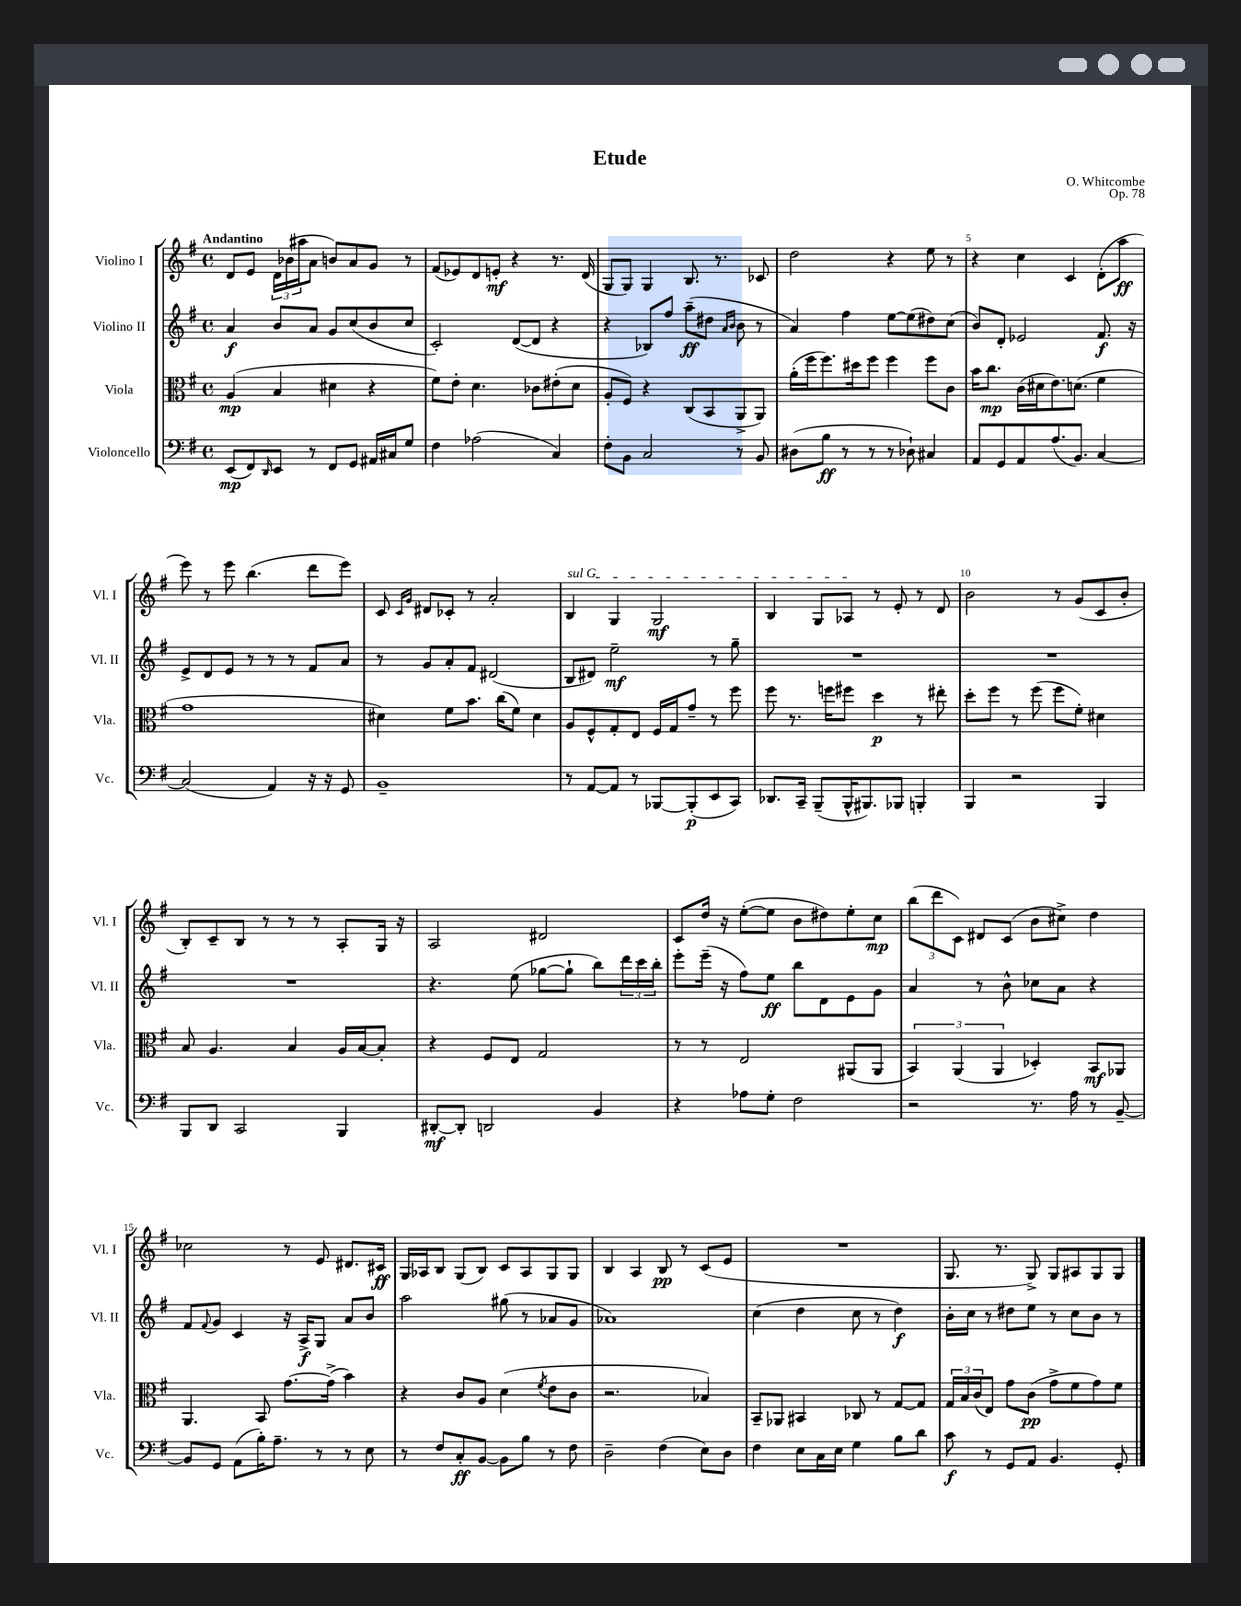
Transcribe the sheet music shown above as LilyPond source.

\header { title = "Etude" composer = "O. Whitcombe" opus = "Op. 78" }
<<
\new StaffGroup <<
\new Staff = "s0" \with { instrumentName = "Violino I" shortInstrumentName = "Vl. I" } {
    \clef treble \key g \major \defaultTimeSignature \time 4/4 \tempo "Andantino"
    d'8 e'8 \tuplet 3/2 { d'16 bes'16( ais''16 } a'8 b'8) a'8 g'8 r8 |
    fis'8( ees'8) d'8 e'8-.\mf r4 r8. d'16( |
    g8 g8) g4 b8. r8. ces'8 |
    d''2 r4 e''8 r8 |
    r4 c''4 c'4 d'8-.( a''8\ff |
    e'''8) r8 e'''8 b''4.( d'''8 e'''8) |
    c'8 \grace { c'16 g'16 } dis'8 ces'8-. r8 a'2-. |
    \once \override TextSpanner.bound-details.left.text = \markup { \italic "sul G" } b4\startTextSpan g4 g2\mf |
    b4 g8 aes8\stopTextSpan r8 e'8-. r8 d'8 |
    b'2 r8 g'8( c'8 b'8-. |
    b8-.) c'8-- b8 r8 r8 r8 a8-. g16 r16 |
    a2 dis'2 |
    c'8 d''16 r16 e''8~-.( e''8 b'8 dis''8) e''8-. c''8\mp |
    \tuplet 3/2 { b''8( d'''8 c'8) } dis'8 c'8( b'8 cis''8->) d''4 |
    ces''2 r8 e'8 dis'8. cis'16\ff |
    g16 aes16 b8 g8( b8) c'8 aes8 g8 g8 |
    b4 a4 b8\pp r8 c'8( e'8 |
    R1 |
    g8. r8. g8->) g8 ais8 g8 g8 \bar "|." |
}
\new Staff = "s1" \with { instrumentName = "Violino II" shortInstrumentName = "Vl. II" } {
    \clef treble \key g \major \defaultTimeSignature \time 4/4
    a'4\f b'8 a'8 g'8 c''8( b'8 c''8 |
    c'2-.) d'8~( d'8 r4 |
    r4 bes8) fis''8 a''8--\ff( dis''8 \grace { a'16 b'16 } b'8 r8 |
    a'4) fis''4 e''8~ e''8( dis''8) c''8( |
    b'8) d'8-. ees'2 fis'8.\f r16 |
    e'8-> d'8 e'8 r8 r8 r8 fis'8 a'8 |
    r8 g'8 a'8-. fis'8 dis'2( |
    b8 dis'8) e''2--\mf r8 g''8-- |
    R1 |
    R1 |
    R1 |
    r4. e''8( ges''8~ ges''8-! b''8) \tuplet 3/2 { d'''16 c'''16 b''16-. } |
    e'''8-. e'''16--( r16 fis''8) e''8\ff b''8 d'8 e'8 g'8 |
    a'4 r8 b'8-^ ces''8 a'8 r4 |
    fis'8 \appoggiatura { fis'8 } g'8 c'4 r16 a16->\f g8 a'8 b'8 |
    a''2 gis''8( r8 aes'8 g'8 |
    aes'1) |
    c''4( d''4 c''8 r8 d''4\f) |
    b'16-. c''16 r8 dis''8 e''8 r8 c''8 b'8 r8 \bar "|." |
}
\new Staff = "s2" \with { instrumentName = "Viola" shortInstrumentName = "Vla." } {
    \clef alto \key g \major \defaultTimeSignature \time 4/4
    a4\mp( b4 dis'4 r4 |
    fis'8) e'8-. d'4. ces'8 eis'8-.( d'8 |
    a8-. fis8) r4 c8( b,8 a,8-> a,8) |
    a'16-.( fis''16 fis''8.) dis''16 fis''8 fis''4 fis''8 c'8 |
    b'16 c''8.\mp c'16( dis'16 e'8.) d'8.( fis'4 |
    g'1 |
    dis'4) fis'8 b'8. c''16( fis'8) dis'4 |
    a8 fis8-^ g8-. e8 fis16 g16 g'8-- r8 fis''8 |
    fis''8 r8. f''16 fis''8 d''4\p r8 eis''8-. |
    d''8-. fis''8 r8 fis''8( fis''8 fis'8-.) dis'4 |
    b8 a4. b4 a16 b16~ b8-. |
    r4 fis8 e8 g2 |
    r8 r8 e2 ais,8( ais,8 |
    \tuplet 3/2 { b,4) a,4( a,4 } des4-.) b,8\mf aes,8 |
    a,4. b,8 g'8.~ g'16->( b'4) |
    r4 c'8 a8 d'4( \acciaccatura { fis'8 } e'8 c'8 |
    r2. bes4) |
    b,8-- aes,8 bis,4 ces8 r8 g8~ g8 |
    \tuplet 3/2 { g16 b16 c'16( } e8) g'8 c'8\pp( g'8-> fis'8 g'8) fis'8 \bar "|." |
}
\new Staff = "s3" \with { instrumentName = "Violoncello" shortInstrumentName = "Vc." } {
    \clef bass \key g \major \defaultTimeSignature \time 4/4
    e,8\mp( fis,8) \grace { d,16 } e,8 r8 fis,8 g,8 ais,16 cis16 g8 |
    fis4 aes2( c4) |
    fis8-. b,8 c2 r8 b,8 |
    dis8( b8\ff r8 r8 r8 des8-!) cis4 |
    a,8 g,8 a,8 a8.( b,8.) c4~ |
    c2( a,4) r16 r16 g,8 |
    b,1-- |
    r8 a,8~ a,8 r8 bes,,8~ bes,,8-.\p( e,8 c,8) |
    des,8. c,16-- b,,8--( b,,16-^ bis,,8.) bes,,8 b,,4-. |
    b,,4 r2 b,,4 |
    b,,8 d,8 c,2 b,,4 |
    dis,8~-.\mf dis,8-. d,2 b,4 |
    r4 aes8 g8-. fis2 |
    r2 r8. a16 r8 b,8~-- |
    b,8 g,8 a,8( b16-.) a8.-- r8 r8 e8 |
    r8 fis8 c8-.\ff b,8~ b,8 b8 r8 fis8 |
    d2-- fis4( e8) d8 |
    fis4 e8 c16 e16 g4 b8 d'8 |
    c'8\f r8 g,8 a,8 b,4. g,8-. \bar "|." |
}
>>
>>
\layout { \context { \Score \override BarNumber.break-visibility = ##(#f #t #t) barNumberVisibility = #(every-nth-bar-number-visible 5) } }
